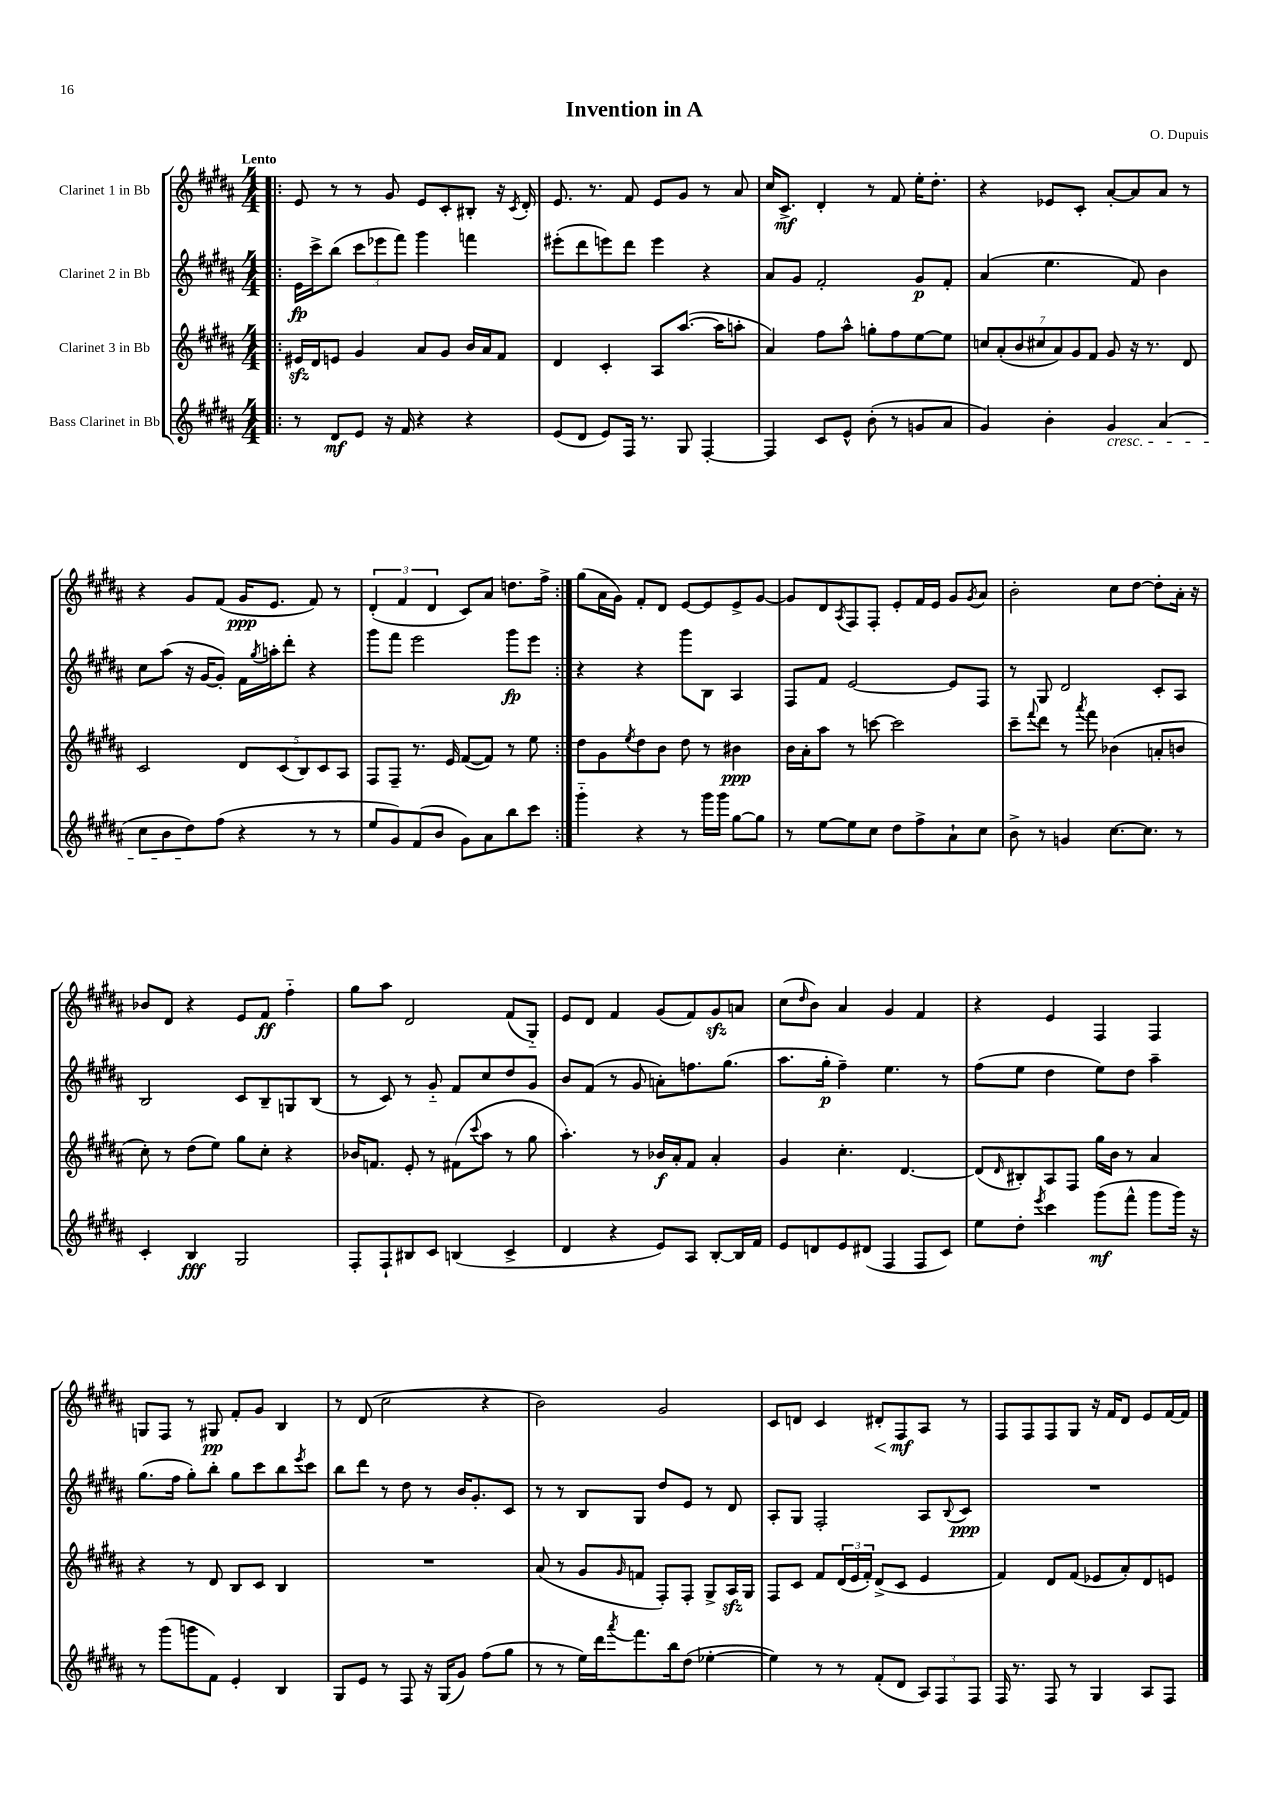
\header { title = "Invention in A" composer = "O. Dupuis" }
<<
\new StaffGroup <<
\new Staff = "s0" \with { instrumentName = "Clarinet 1 in Bb" } {
    \clef treble \key b \major \numericTimeSignature \time 4/4 \tempo "Lento"
    \repeat volta 2 { \bar ".|:" e'8 r8 r8 gis'8 e'8 cis'8-. bis8-. r16 \acciaccatura { cis'8 } dis'16-. |
    e'8. r8. fis'8 e'8 gis'8 r8 ais'8 |
    cis''16 cis'8.->\mf dis'4-. r8 fis'8 e''16-. dis''8.-. |
    r4 ees'8 cis'8-. ais'8~-. ais'8 ais'8 r8 |
    r4 gis'8 fis'8( gis'16\ppp e'8. fis'8) r8 |
    \tuplet 3/2 { dis'4-.( fis'4 dis'4 } cis'8) ais'8 d''8. fis''16-> | }
    gis''8( ais'16 gis'16) fis'8-. dis'8 e'8~ e'8 e'8-> gis'8~ |
    gis'8 dis'8 \acciaccatura { ais8 } fis8 fis8-. e'8-. fis'16 e'16 gis'8 \acciaccatura { gis'8 } ais'8 |
    b'2-. cis''8 dis''8~ dis''8-. ais'16-. r16 |
    bes'8 dis'8 r4 e'8 fis'8\ff fis''4-_ |
    gis''8 ais''8 dis'2 fis'8( gis8-_) |
    e'8 dis'8 fis'4 gis'8( fis'8) gis'8\sfz a'8 |
    cis''8( \grace { dis''16 } b'8) ais'4 gis'4 fis'4 |
    r4 e'4 fis4 fis4 |
    g8 fis8 r8 gis8\pp fis'8-. gis'8 b4 |
    r8 dis'8( cis''2 r4 |
    b'2) gis'2 |
    cis'8 d'8 cis'4 dis'8-.\< fis8\mf\! ais8 r8 |
    fis8 fis8 fis8 gis8 r16 fis'16 dis'8 e'8 fis'16~ fis'16 \bar "|." |
}
\new Staff = "s1" \with { instrumentName = "Clarinet 2 in Bb" } {
    \clef treble \key b \major \numericTimeSignature \time 4/4
    \repeat volta 2 { \bar ".|:" e'16\fp cis'''16-> b''8( \tuplet 3/2 { cis'''8 ees'''8 fis'''8) } gis'''4 f'''4 |
    eis'''8-.( dis'''8 e'''8) dis'''8 e'''4 r4 |
    ais'8 gis'8 fis'2-. gis'8\p fis'8-. |
    ais'4( e''4. fis'8) b'4 |
    cis''8 ais''8( r16 gis'16~ gis'8-.) fis'16 \acciaccatura { gis''8 } a''16-. dis'''8-. r4 |
    gis'''8 fis'''8 e'''2 gis'''8\fp e'''8 | }
    r4 r4 gis'''8 b8 ais4 |
    fis8 fis'8 e'2~ e'8 fis8 |
    r8 gis8 dis'2 cis'8-. ais8 |
    b2 cis'8 b8-- g8 b8( |
    r8 cis'8) r8 gis'8-_ fis'8 cis''8 dis''8 gis'8 |
    b'8 fis'8( r8 gis'8 a'8-.) f''8. gis''8.( |
    ais''8. gis''16-.\p fis''4--) e''4. r8 |
    fis''8( e''8 dis''4 e''8) dis''8 ais''4-- |
    gis''8.( fis''16 gis''8-.) b''8-. gis''8 cis'''8 b''8 \acciaccatura { e'''8 } cis'''8 |
    b''8 dis'''8 r8 dis''8 r8 b'16 gis'8.-. cis'8 |
    r8 r8 b8 gis8 dis''8 e'8 r8 dis'8 |
    ais8-. gis8 fis2-. ais8 \appoggiatura { b8 } cis'8\ppp |
    R1 \bar "|." |
}
\new Staff = "s2" \with { instrumentName = "Clarinet 3 in Bb" } {
    \clef treble \key b \major \numericTimeSignature \time 4/4
    \repeat volta 2 { \bar ".|:" eis'16\sfz dis'16 e'8 gis'4 ais'8 gis'8 b'16 ais'16 fis'8 |
    dis'4 cis'4-. ais8 ais''8.~( ais''16 a''8-. |
    ais'4) fis''8 ais''8-^ g''8-. fis''8 e''8~ e''8 |
    \tuplet 7/4 { c''8 ais'8-.( b'8 cis''8 ais'8) gis'8 fis'8 } gis'8 r16 r8. dis'8 |
    cis'2 \tuplet 5/4 { dis'8 cis'8( b8) cis'8 ais8 } |
    fis8 fis8-- r8. e'16 fis'8~( fis'8) r8 e''8 | }
    dis''8 gis'8 \acciaccatura { e''8 } dis''8 b'8 dis''8 r8 bis'4\ppp |
    b'16 ais'16-. ais''8 r8 c'''8~ c'''2 |
    cis'''8-- \appoggiatura { fis'''8 } dis'''8 r8 \acciaccatura { ais'''8 } fis'''8 bes'4( a'8-. b'8 |
    cis''8-.) r8 dis''8( e''8) gis''8 cis''8-. r4 |
    bes'16 f'8. e'8-. r8 fis'8( \appoggiatura { cis'''8 } ais''8 r8 gis''8 |
    ais''4.-.) r8 bes'16\f ais'16-. fis'8 ais'4-. |
    gis'4 cis''4.-. dis'4.~ |
    dis'8( \grace { dis'16 } bis8-.) ais8 fis8 gis''16 b'16 r8 ais'4 |
    r4 r8 dis'8 b8 cis'8 b4 |
    R1 |
    ais'8( r8 gis'8 \grace { gis'16 } f'8 fis8-.) fis8-. gis8-> ais16\sfz gis16 |
    fis8 cis'8 fis'8 \tuplet 3/2 { dis'16( e'16 fis'16-.) } dis'8->( cis'8 e'4 |
    fis'4) dis'8 fis'8( ees'8 ais'8-.) dis'8 e'8 \bar "|." |
}
\new Staff = "s3" \with { instrumentName = "Bass Clarinet in Bb" } {
    \clef treble \key b \major \numericTimeSignature \time 4/4
    \repeat volta 2 { \bar ".|:" r8 dis'8\mf e'8 r16 fis'16 r4 r4 |
    e'8( dis'8 e'8) fis16 r8. gis8 fis4~-. |
    fis4 cis'8 e'8-^ b'8-.( r8 g'8 ais'8 |
    gis'4) b'4-. gis'4\cresc ais'4( |
    cis''8 b'8 dis''8\!) fis''8( r4 r8 r8 |
    e''8 gis'8) fis'8( b'8 gis'8) ais'8 b''8 cis'''8 | }
    gis'''4-_ r4 r8 gis'''16 gis'''16 gis''8~ gis''8 |
    r8 e''8~ e''8 cis''8 dis''8 fis''8-> ais'8-! cis''8 |
    b'8-> r8 g'4 cis''8.~ cis''8. r8 |
    cis'4-. b4\fff gis2 |
    fis8-. fis8-! bis8 cis'8 b4( cis'4-> |
    dis'4 r4 e'8) ais8 b8~-. b16 fis'16 |
    e'8 d'8 e'8 dis'8( fis4 fis8 cis'8) |
    e''8 dis''8-. \acciaccatura { e'''8 } cis'''4 gis'''8\mf( fis'''8-^ gis'''8 gis'''16) r16 |
    r8 gis'''8( g'''8 fis'8) e'4-. b4 |
    gis8 e'8 r8 fis8 r16 gis16( gis'8) fis''8( gis''8 |
    r8 r8 e''16) dis'''16 \acciaccatura { ais'''8 } fis'''8. b''16 dis''8( ees''4~-. |
    ees''4) r8 r8 fis'8-.( dis'8 \tuplet 3/2 { ais8) fis8 fis8 } |
    fis16 r8. fis8 r8 gis4 ais8 fis8 \bar "|." |
}
>>
>>
\layout { \context { \Score \remove "Bar_number_engraver" } }
